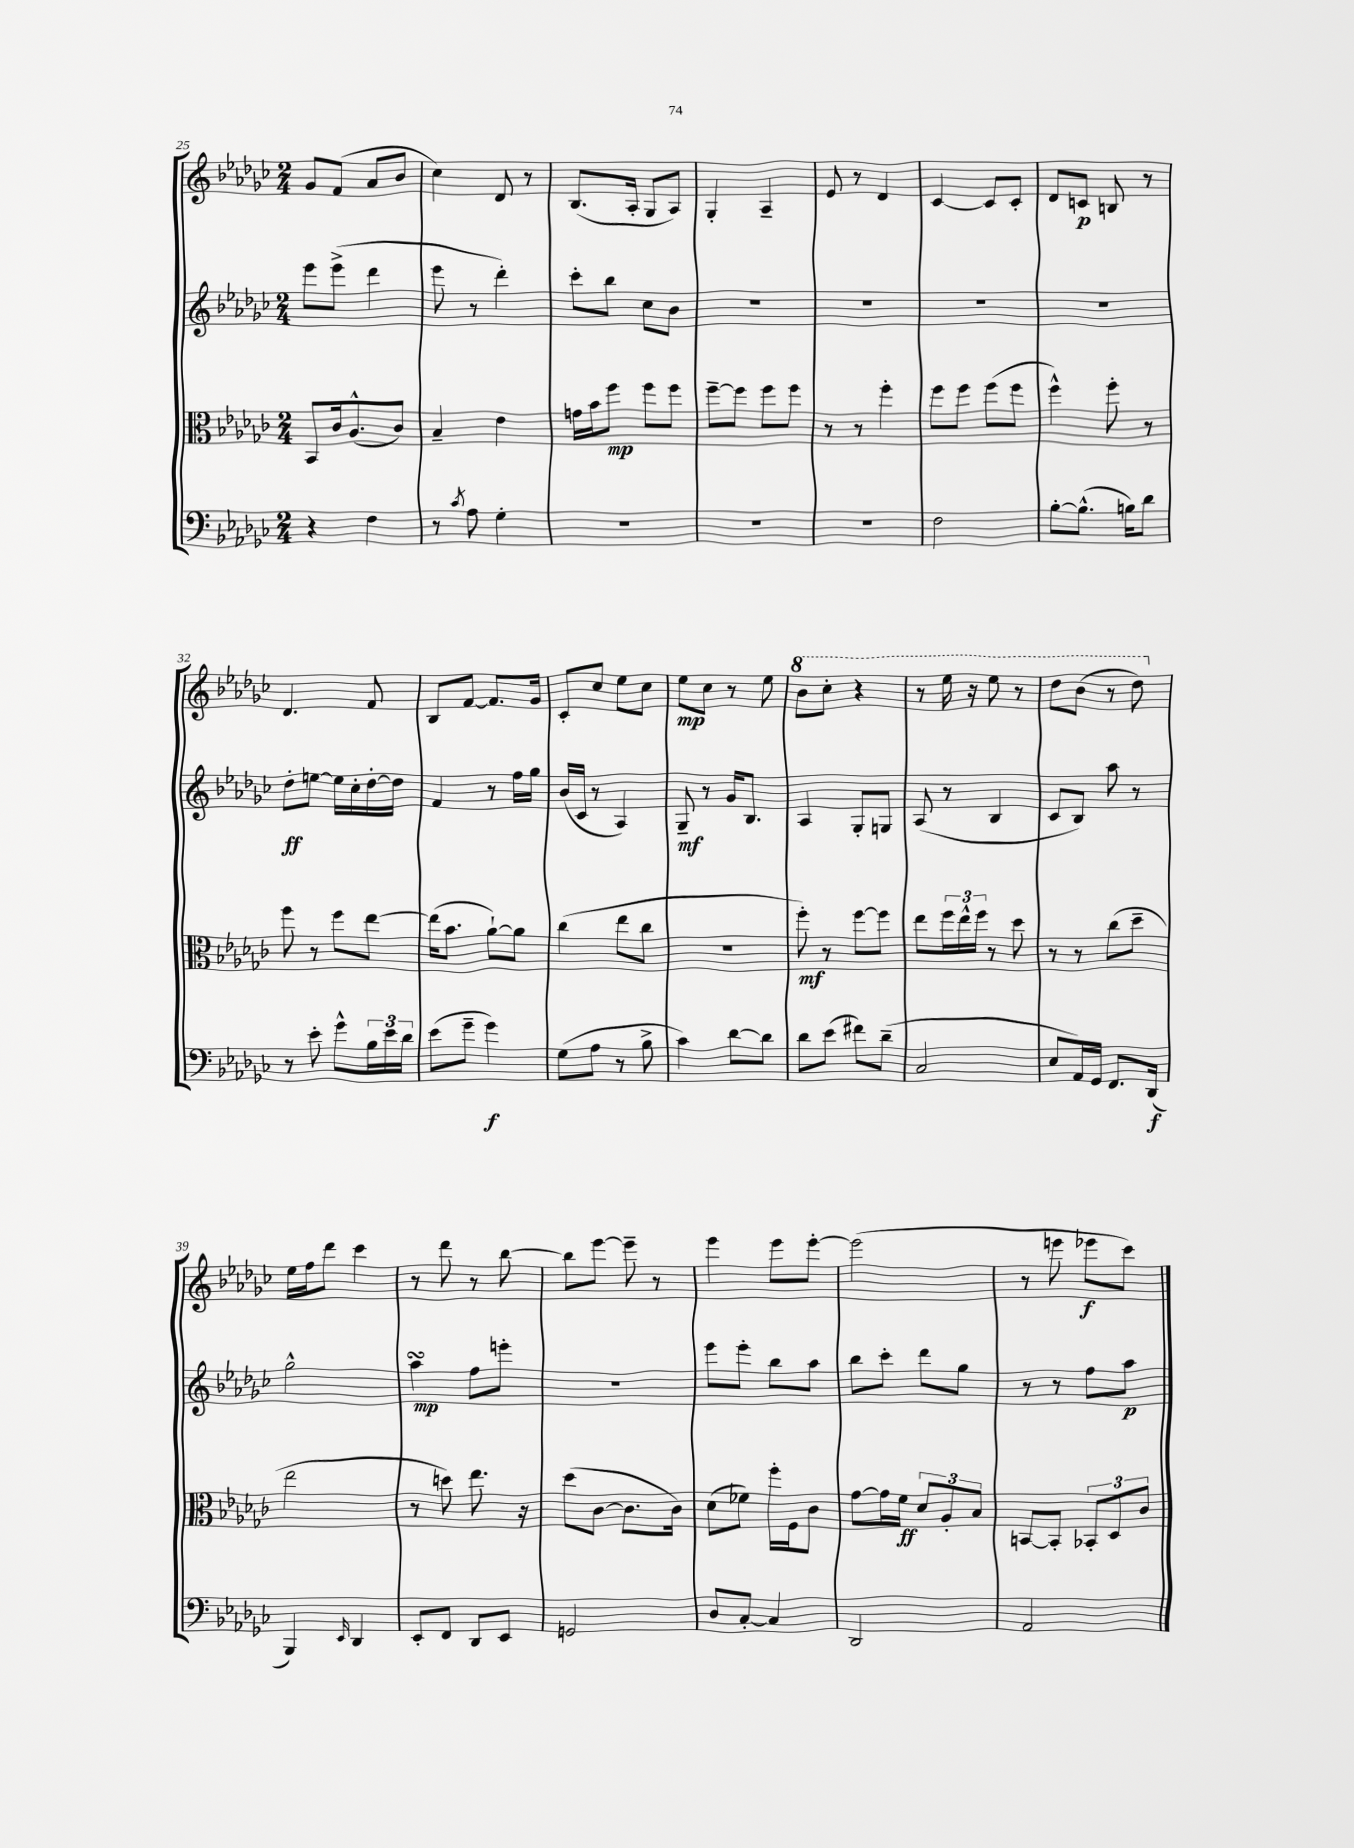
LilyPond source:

<<
\new StaffGroup <<
\new Staff = "s0" {
    \clef treble \key ges \major \numericTimeSignature \time 2/4
    ges'8 f'8( aes'8 bes'8 |
    ces''4) des'8 r8 |
    bes8.( aes16-. ges8 aes8) |
    ges4-. aes4-- |
    ees'8 r8 des'4 |
    ces'4~ ces'8 ces'8-. |
    des'8 c'8\p b8 r8 |
    des'4. f'8 |
    bes8 f'8~ f'8. ges'16 |
    ces'8-. ces''8 ees''8 ces''8 |
    ees''8\mp ces''8 r8 ees''8 |
    \ottava #1 bes''8 ces'''8-. r4 |
    r8 ees'''16 r16 ees'''8 r8 |
    des'''8 bes''8( r8 des'''8) \ottava #0 |
    ees''16 f''16 des'''8 ces'''4 |
    r8 des'''8 r8 bes''8~ |
    bes''8 ees'''8~ ees'''8-- r8 |
    ees'''4 ees'''8 ees'''8~-. |
    ees'''2( |
    r8 e'''8 ees'''8\f ces'''8) \bar "|." |
}
\new Staff = "s1" {
    \clef treble \key ges \major \numericTimeSignature \time 2/4
    ees'''8 ees'''8->( des'''4 |
    ees'''8 r8 des'''4-.) |
    ces'''8-. bes''8 ces''8 bes'8 |
    R2 |
    R2 |
    R2 |
    R2 |
    des''8-.\ff e''8~ e''16 ces''16-. des''16~-. des''16 |
    f'4 r8 f''16 ges''16 |
    bes'16( ces'16 r8 aes4) |
    ges8--\mf r8 ges'16 bes8. |
    aes4 ges8-. g8 |
    aes8( r8 bes4 |
    ces'8 bes8) aes''8 r8 |
    ges''2-^ |
    aes''4\turn\mp f''8 e'''8-. |
    R2 |
    ees'''8 ees'''8-. bes''8 aes''8 |
    bes''8 ces'''8-. des'''8 ges''8 |
    r8 r8 f''8 aes''8\p \bar "|." |
}
\new Staff = "s2" {
    \clef alto \key ges \major \numericTimeSignature \time 2/4
    bes,8 ces'16 aes8.-^( ces'8) |
    bes4-- ees'4 |
    g'16 bes'16 f''8\mp f''8 f''8 |
    f''8~-- f''8 f''8 f''8 |
    r8 r8 f''4-. |
    f''8 f''8 f''8( f''8 |
    f''4-^) f''8-. r8 |
    f''8 r8 f''8 ees''8~ |
    ees''16( bes'8. aes'8~-!) aes'8 |
    ces''4( ees''8 ces''8 |
    r2 |
    f''8-.\mf) r8 f''8~ f''8 |
    ees''8 \tuplet 3/2 { f''16 ees''16-^ f''16 } r8 des''8 |
    r8 r8 ces''8( des''8-- |
    ees''2 |
    r8 d''8) ees''8. r16 |
    des''8( ces'8~ ces'8. ces'16) |
    des'8( fes'8) f''16-. f16 ces'8 |
    ges'8~ ges'16 f'16\ff \tuplet 3/2 { des'8 aes8-. bes8 } |
    b,8~ b,8-. \tuplet 3/2 { bes,8-. des8 ces'8 } \bar "|." |
}
\new Staff = "s3" {
    \clef bass \key ges \major \numericTimeSignature \time 2/4
    r4 f4 |
    r8 \acciaccatura { ces'8 } aes8 ges4-. |
    R2 |
    R2 |
    R2 |
    f2 |
    bes8~-. bes8.-^( b16) des'8 |
    r8 ees'8-. ges'8-^ \tuplet 3/2 { bes16 ees'16 des'16 } |
    ees'8( ges'8-- ges'4\f) |
    ges8( aes8 r8 bes8-> |
    ces'4) des'8~ des'8 |
    des'8 ees'8( fis'8) des'8--( |
    ces2 |
    ees8 aes,16) ges,16 f,8. des,16\f( |
    bes,,4) \grace { ees,16 } des,4 |
    ees,8-. f,8 des,8 ees,8 |
    g,2 |
    des8 ces8~-. ces4 |
    des,2 |
    aes,2 \bar "|." |
}
>>
>>
\layout { \context { \Score currentBarNumber = #25 } }
